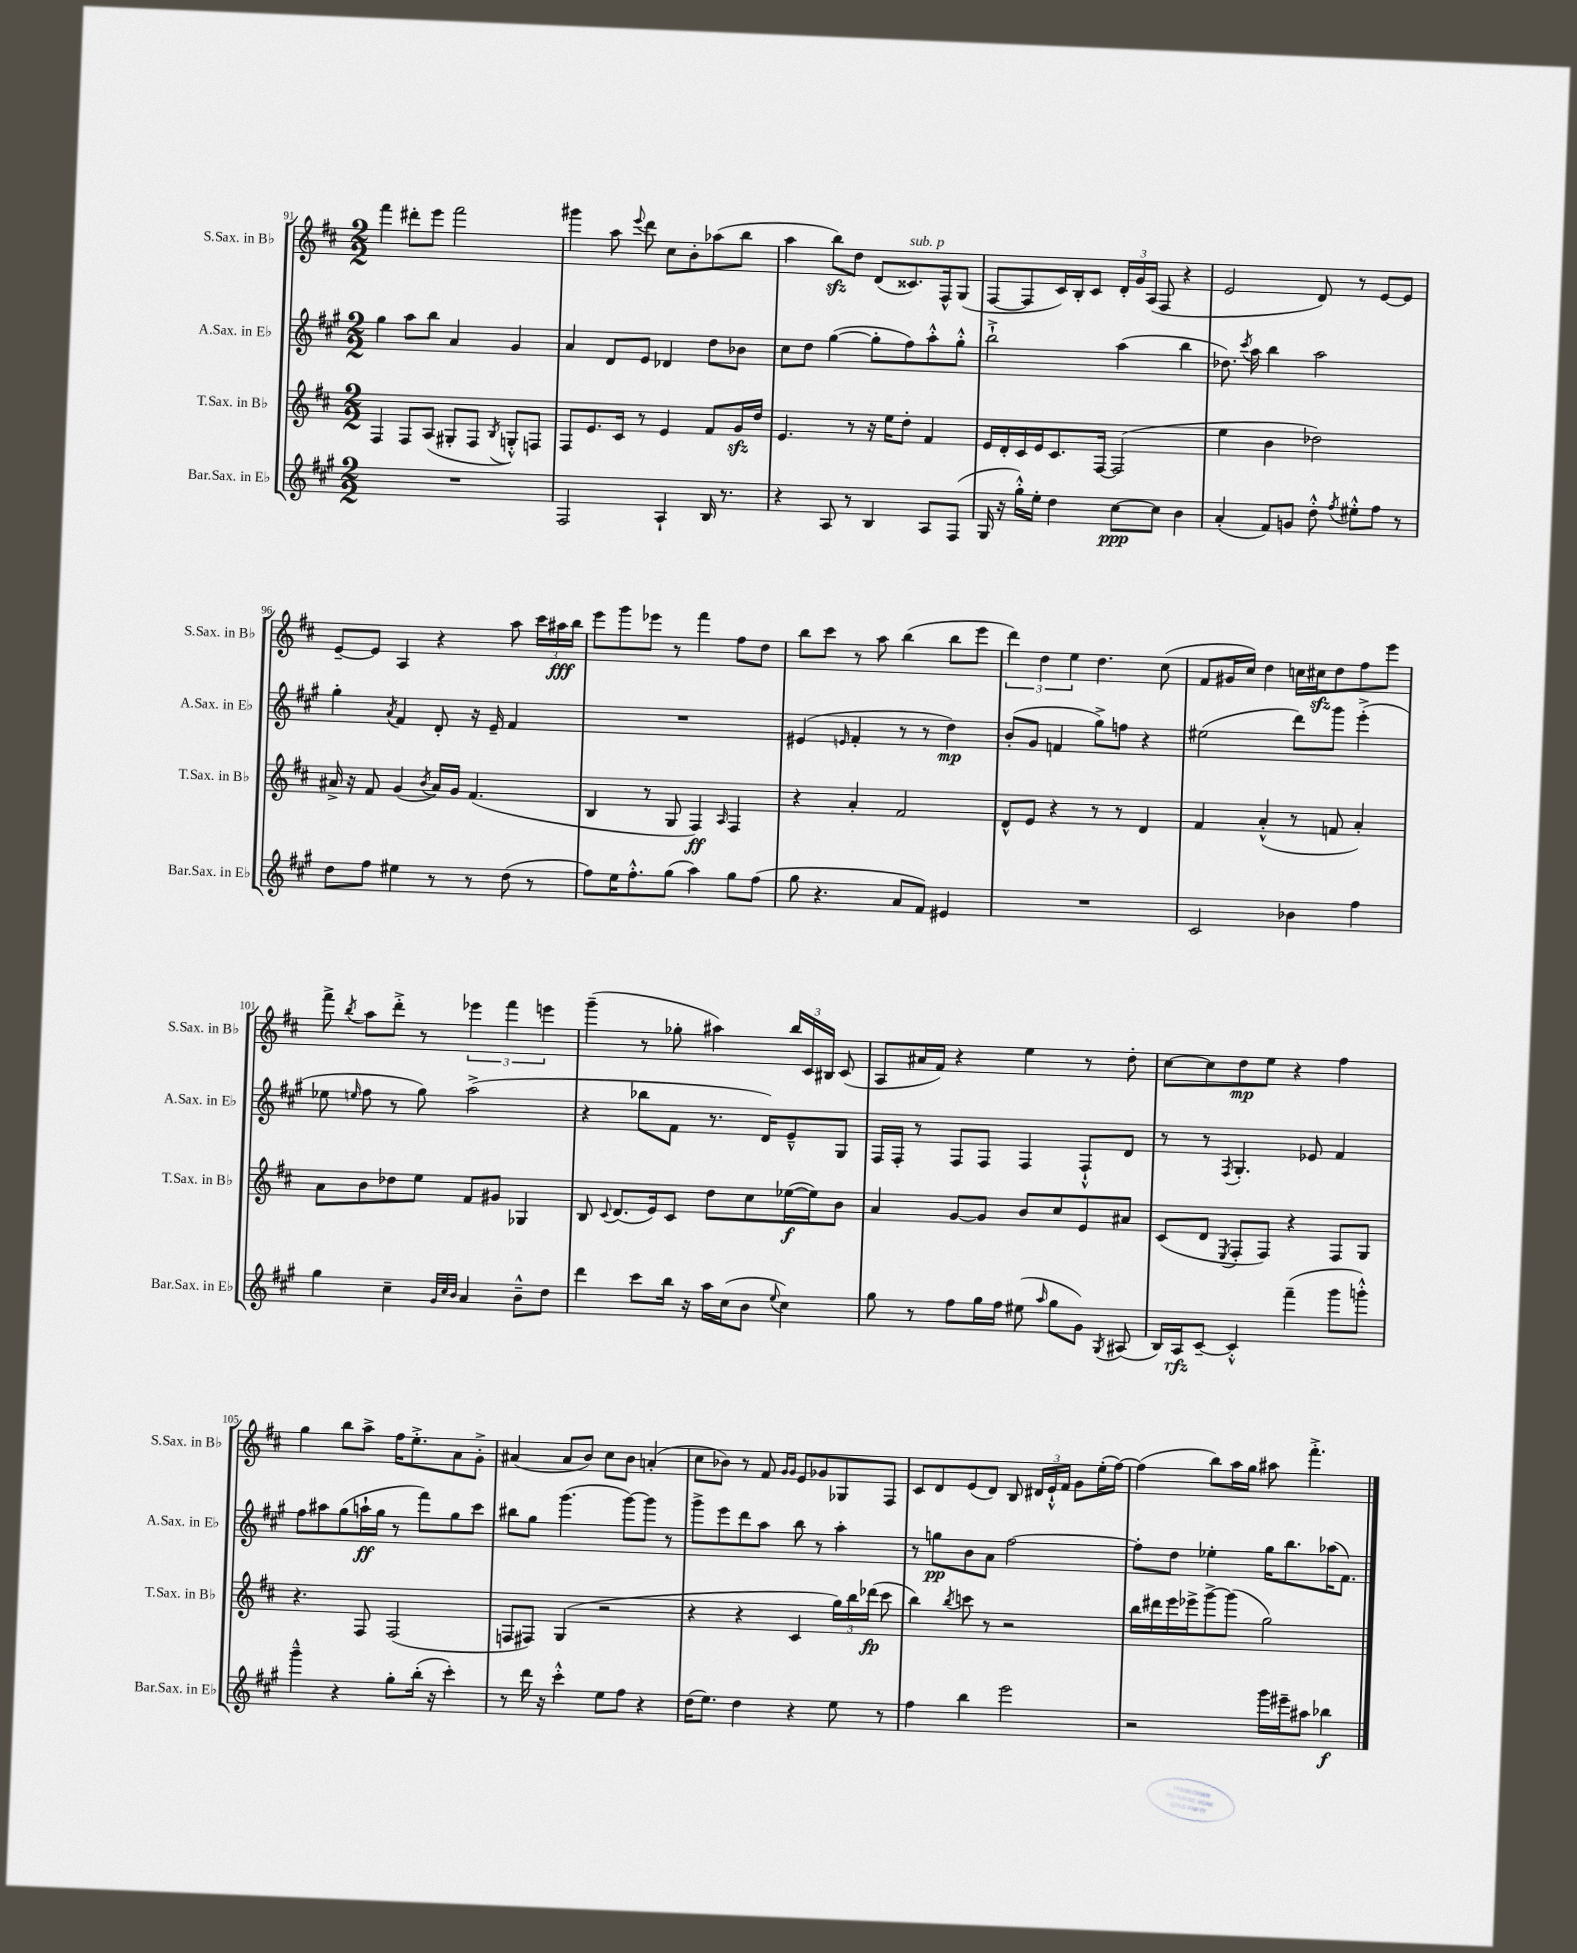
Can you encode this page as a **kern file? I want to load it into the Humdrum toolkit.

**kern	**kern	**kern	**kern
*staff4	*staff3	*staff2	*staff1
*clefG2	*clefG2	*clefG2	*clefG2
*k[f#c#g#]	*k[f#c#]	*k[f#c#g#]	*k[f#c#]
*M2/2	*M2/2	*M2/2	*M2/2
1r	4F#	4gg#	4fff#
.	8F#	8aa	8ddd#'
.	(8A	8bb	8eee
.	8G#'	4a	2fff#
.	8F#	.	.
.	8qB	.	.
.	8G'^^)	4g#	.
.	8F	.	.
=	=	=	=
2F#	8F#	4a	4ggg#
.	8.e	.	.
.	.	8d	8aa
.	16c#	.	.
.	.	.	8qqeee
.	8r	8e	8ddd
4A`	4e	4d-	8cc#
.	.	.	8b'
16B	8f#	8dd	(8aa-
8.r	.	.	.
.	16g	8b-	8bb
.	16dd	.	.
=	=	=	=
4r	4.e	8cc#	4aa
.	.	8dd	.
8A	.	([4gg#	8bb)
8r	8r	.	8dd
4B	16r	8gg#']	(8d
.	16ee	.	.
.	8dd'	8ff#)	8.c##)
8A	4f#	8aa'^^	.
.	.	.	16F#^^
(8F#	.	8gg#'^^	(8G
=	=	=	=
16G#	16e	2bb`^	[8F#
16r	16d'	.	.
16gg#'^^)	16c#	.	8F#]
16ee'	16e	.	.
4dd	8.c#	.	16c#)
.	.	.	16B'
.	.	.	8c#
.	[16F#	.	.
[8cc#	(2F#]	(4aa	24d'
.	.	.	24g
.	.	.	(24A
8cc#]	.	.	8F#
4b	.	4bb	4r
=	=	=	=
(4a'	4ee	8.dd-)	2e
.	.	8qccc#	.
.	.	16aa	.
8f#)	4b	4bb	.
8g	.	.	.
8dd'^^	2dd-)	2aa	8d)
8qff#	.	.	.
8ee#'^^	.	.	8r
8ff#	.	.	[8e
8r	.	.	8e]
=	=	=	=
8dd	16a#^	4gg#'	[8e~
.	16r	.	.
8ff#	8f#	.	8e]
.	.	8qa	.
4ee#	(4g	4f#	4A
.	8qb	.	.
8r	16a#)	8d'	4r
.	16g	.	.
8r	(4.f#	16r	.
.	.	16e~	.
(8dd	.	4f#	8aa
8r	.	.	24ccc#
.	.	.	24aa#
.	.	.	24bb
=	=	=	=
8ff#)	4B	1r	8eee
16ee	.	.	8ggg
8.ff#'^^	.	.	.
.	8r	.	8eee-
(8gg#	8G	.	8r
4aa)	4F#)	.	4fff#
.	16qqA	.	.
8gg#	4F#	.	8ff#
(8ff#	.	.	8dd
=	=	=	=
8gg#	4r	(4e#	8bb
4.r	.	.	8ccc#
.	.	16qqe	.
.	4a'	4f#'	8r
.	.	.	8aa
8a	2f#	8r	(4bb
8f#)	.	8r	.
4e#	.	4dd)	8bb
.	.	.	8eee
=	=	=	=
1r	8d^^	(8b'	6ddd)
.	8e	8g#	.
.	.	.	6dd
.	4r	4f	.
.	.	.	6ee
.	8r	8gg#^)	4.dd
.	8r	8ff	.
.	4d	4r	.
.	.	.	(8cc#
=	=	=	=
2c#	4f#	(2ee#	8f#
.	.	.	16g#
.	.	.	16cc#)
.	(4a'^^	.	4dd
4b-	8r	8ddd)	16cc
.	.	.	16cc#
.	8f	8ggg#	8dd
4ff#	4a')	(4eee'^	8ff#
.	.	.	8eee
=	=	=	=
4gg#	8a	8ee-	8fff#^
.	.	16qqee	8qbb
.	8b	8ff#	8aa
4cc#~	8dd-	8r	8ddd'^
.	8ee	8gg#)	8r
32qqg#	.	.	.
32qqcc#	.	.	.
32qqb	.	.	.
4a	8f#	(2aa^	6eee-
.	8g#	.	.
.	.	.	6fff#
8b~^^	4G-	.	.
.	.	.	6eee
8dd	.	.	.
=	=	=	=
4ddd	8B	4r	(4ggg~
.	8qqc#	.	.
.	(8.d	.	.
8ccc#	.	8bb-	8r
.	16e)	.	.
16bb	8c#	8f#	8gg-'
16r	.	.	.
16aa	8dd	8.r	4aa#)
(16cc#	.	.	.
8b	8cc#	.	.
.	.	16d)	.
8qqee	.	.	.
4cc#)	([16ee-	8e~^^	24bb
.	.	.	24c#
.	16ee-])	.	.
.	.	.	24B#
.	8b	8G#	(8c#
=	=	=	=
8gg#	4a	16F#	8A
.	.	16F#'	.
8r	.	8r	16a#
.	.	.	16f#)
8ff#	[8g	8F#	4r
16gg#	8g]	8F#	.
16ff#	.	.	.
(8ee#	8b	4F#	4ee
16qqaa	.	.	.
8gg#	8cc#	.	.
8g#)	8e	8F#`^^	8r
8qG#	.	.	.
(8A#	8a#	8d	8dd'
=	=	=	=
16B)	(8c#	8r	[8cc#
16A	.	.	.
[8c#~	8d	8r	8cc#]
.	8qE	8qF#	.
4c#'^^]	8F#'	4.G#'	8dd
.	8F#)	.	8ee
(4fff#~	4r	.	4r
.	.	8e-	.
8ggg#	8F#	4f#	4ff#
8ggg'^^)	8G	.	.
=	=	=	=
4ggg#~^^	4.r	8ff#	4gg
.	.	8aa#	.
4r	.	(8gg#	8bb
.	8F#	16aa`	8aa^
.	.	16gg#	.
8gg#'	(2F#	8r	16ff#
.	.	.	8.ee'^
(16bb'	.	8fff#)	.
16r	.	.	.
4ccc#')	.	8gg#	8a
.	.	8ccc#	8g'^
=	=	=	=
8r	8F	8bb#	(4a#
16ddd	8F#)	8gg#	.
16r	.	.	.
4ccc#'^^	(4G	(4.ggg#	8a#
.	.	.	8b)
8ee	2r	.	8cc#
8ff#	.	[8ggg#)	8b
4r	.	8ggg#]	(4a'
.	.	8r	.
=	=	=	=
(16dd	4r	8ggg#^	8cc#
8.ee)	.	.	.
.	.	8eee	8b-)
4dd	4r	8ddd	8r
.	.	8aa	8f#
.	.	.	16qqg
.	.	.	16qqg
4r	4c#	8bb	8e
.	.	8r	8g-
8ee	24gg)	4aa'	8G-
.	24bb	.	.
.	(24ddd-	.	.
8r	8ccc#	.	8F#
=	=	=	=
4ff#	4bb)	8r	8c#
.	.	8gg	8d
.	8qbb	.	.
4bb	8ccc	8b	(8e
.	8r	8a	8d)
2eee	2r	[2ff#	8B
.	.	.	24d#
.	.	.	24e`^^
.	.	.	24f#
.	.	.	8g
.	.	.	(16ee'
.	.	.	[16ff#)
=	=	=	=
2r	16bb	8ff#']	(4ff#]
.	16ddd#	.	.
.	16eee	8dd	.
.	16eee-^	.	.
.	[8ggg^	4ee-'	8bb)
.	(8ggg]	.	16aa
.	.	.	16gg
16ggg#	2gg)	16gg#	8aa#
16eee#~	.	8.bb	.
8aa#	.	.	4.fff#'^
4bb-	.	(16aa-	.
.	.	8.f#)	.
==	==	==	==
*-	*-	*-	*-
